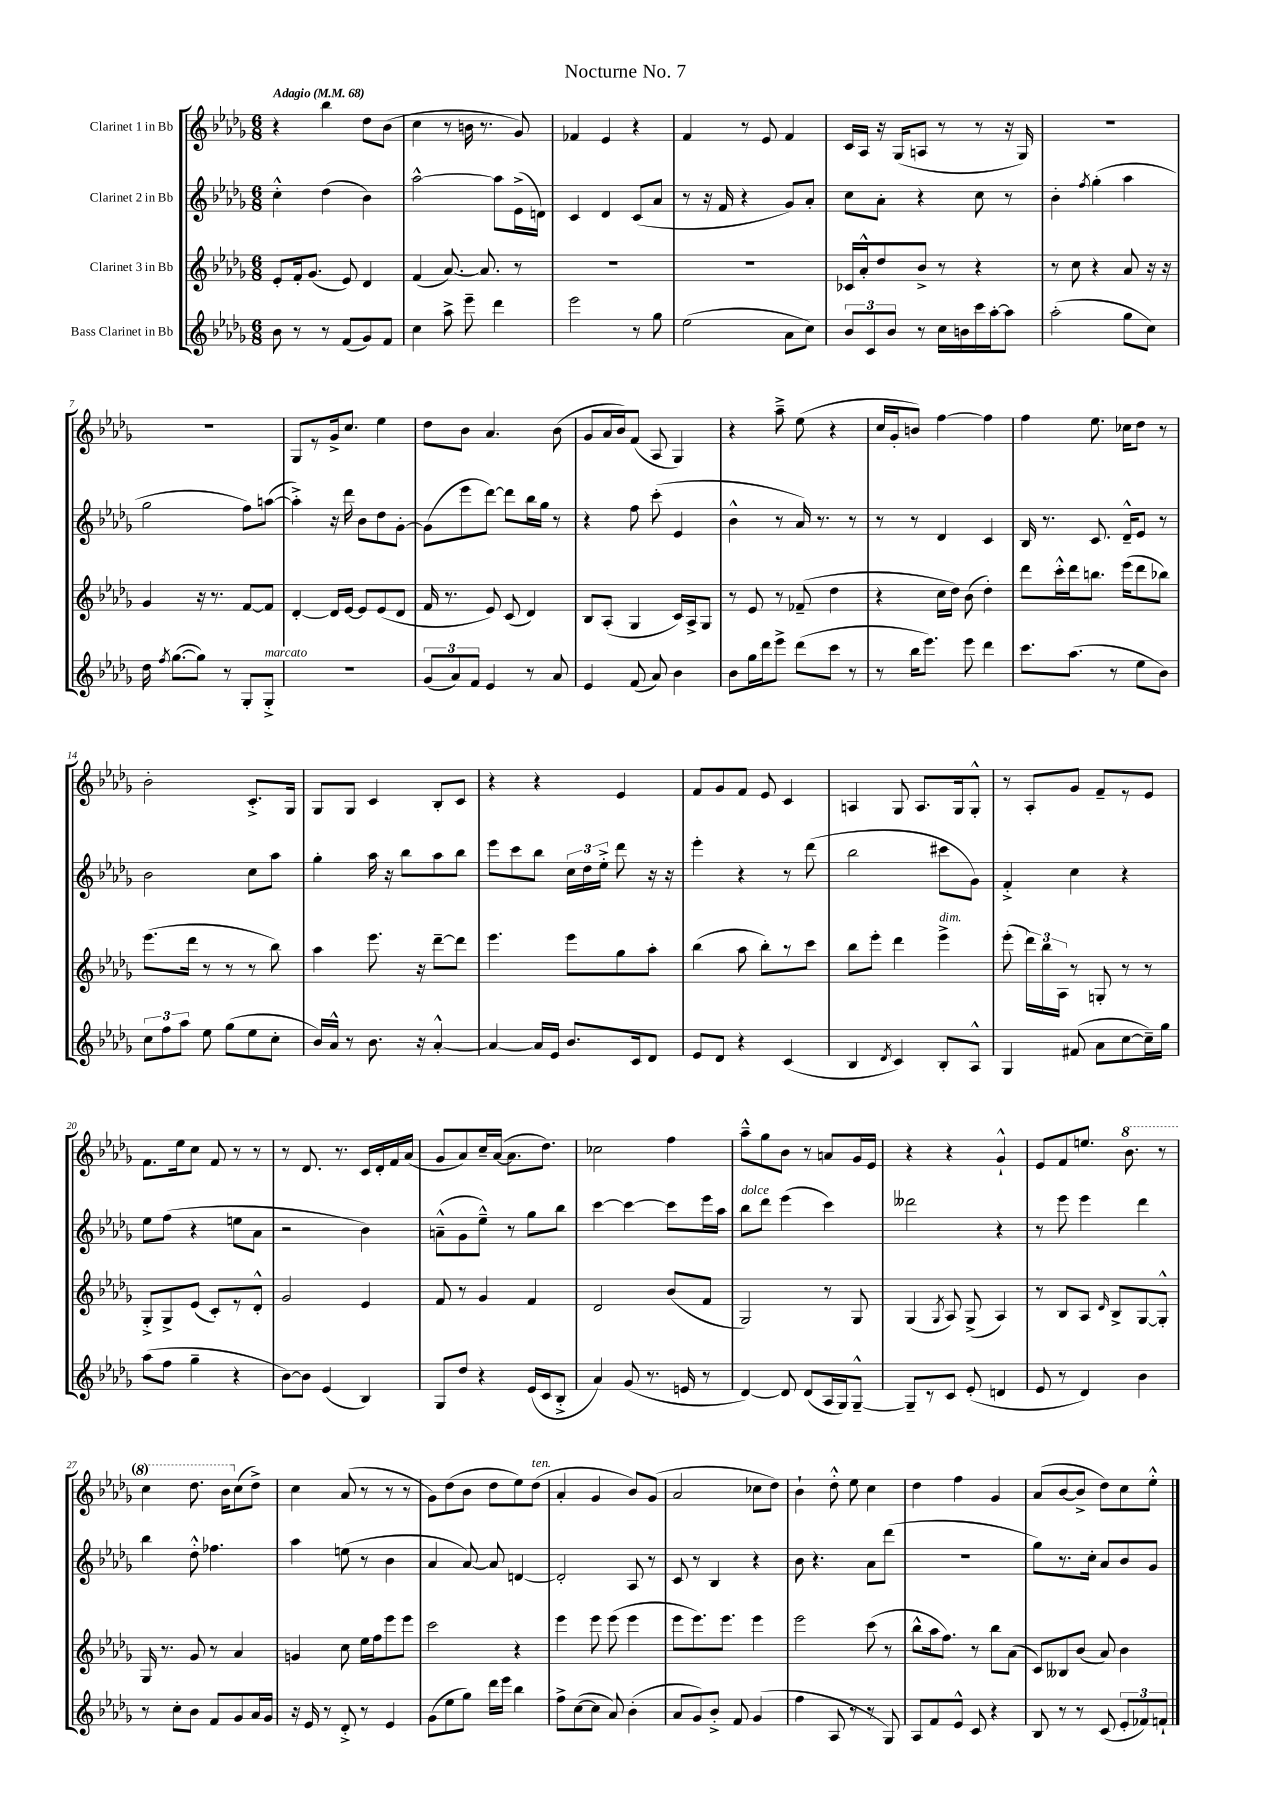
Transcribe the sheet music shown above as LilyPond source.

\header { title = "Nocturne No. 7" }
<<
\new StaffGroup <<
\new Staff = "s0" \with { instrumentName = "Clarinet 1 in Bb" } {
    \clef treble \key des \major \numericTimeSignature \time 6/8 \tempo "Adagio" 4 = 68
    \autoBeamOff r4 bes''4 des''8[ bes'8]( |
    c''4 r8 b'16 r8. ges'8) |
    fes'4 ees'4 r4 |
    f'4 r8 ees'8 f'4 |
    c'16[ aes16] r16 ges16[( a8] r8 r8 r16 ges16) |
    R2. |
    R2. |
    ges8[ r8 ges'16-> c''8.] ees''4 |
    des''8[ bes'8] aes'4. bes'8( |
    ges'8[ aes'16 bes'16) f'8]( aes8 ges4) |
    r4 aes''8---> ees''8( r4 |
    c''16[ ges'16-. b'8]) f''4~ f''4 |
    f''4 ees''8. ces''16[ des''8] r8 |
    bes'2-. c'8.[-.-> ges16] |
    ges8[ ges8] c'4 bes8[-. c'8] |
    r4 r4 ees'4 |
    f'8[ ges'8 f'8] ees'8 c'4 |
    a4 ges8 a8.[ ges16 ges8]-.-^ |
    r8 aes8[-. ges'8] f'8[-- r8 ees'8] |
    f'8.[ ees''16 c''8] f'8 r8 r8 |
    r8 des'8. r8. c'16[ des'16-. f'16 aes'16]( |
    ges'8[ aes'8) c''16-- aes'16]~( aes'8.[ des''8.]) |
    ces''2 f''4 |
    aes''8[---^ ges''8 bes'8] r8 a'8[ ges'16 ees'16] |
    r4 r4 ges'4-!-^ |
    ees'8[ f'8 e''8.] \ottava #1 bes''8. r8 |
    c'''4 des'''8. bes''16[ \ottava #0 c''8( des''8]->) |
    c''4 aes'8( r8 r8 r8 |
    ges'8[) des''8( bes'8] des''8[ ees''8) des''8]^\markup { \italic "ten." }( |
    aes'4-. ges'4 bes'8[) ges'8]( |
    aes'2 ces''8[ des''8]) |
    bes'4-! des''8-.-^ ees''8 c''4 |
    des''4 f''4 ges'4 |
    aes'8[( bes'8~ bes'8]-> des''8[) c''8 ees''8]-.-^ \bar "|." |
}
\new Staff = "s1" \with { instrumentName = "Clarinet 2 in Bb" } {
    \clef treble \key des \major \numericTimeSignature \time 6/8
    \autoBeamOff c''4-.-^ des''4( bes'4) |
    aes''2~-^ aes''8[ ees'16->( d'16]) |
    c'4 des'4 c'8[( aes'8] |
    r8 r16 f'16 r4 ges'8[) aes'8]-. |
    c''8[ aes'8]-. r4 c''8 r8 |
    bes'4-. \acciaccatura { f''8 } ges''4-.( aes''4 |
    ges''2 f''8[) a''8]~( |
    a''4-.->) r16 des'''16 bes'8[ des''8 ges'8]~-. |
    ges'8[( ees'''8 des'''8]~) des'''8[ bes''16 ges''16] r8 |
    r4 f''8 c'''8-.( ees'4 |
    bes'4-^ r8 aes'16) r8. r8 |
    r8 r8 des'4 c'4 |
    bes16 r8. c'8. des'16[---^ ees'8] r8 |
    bes'2 c''8[ aes''8] |
    ges''4-. aes''16 r16 bes''8[ aes''8 bes''8] |
    ees'''8[ c'''8 bes''8] \tuplet 3/2 { c''16[ des''16 ees''16]-.-> } des'''8 r16 r16 |
    ees'''4-. r4 r8 des'''8( |
    bes''2 cis'''8[ ges'8]) |
    f'4-.-> c''4 r4 |
    ees''8[ f''8]( r4 e''8[ aes'8] |
    r2 bes'4) |
    a'8[---^( ges'8 ees''8]---^) r8 ges''8[ bes''8] |
    c'''4~ c'''4~ c'''8[ ees'''16 aes''16] |
    bes''8[^\markup { \italic "dolce" } des'''8] ees'''4( c'''4) |
    deses'''2 r4 |
    r8 ees'''8 ees'''4 des'''4 |
    bes''4 des''8-.-^ fes''4. |
    aes''4 e''8( r8 bes'4 |
    aes'4 aes'8~) aes'8 d'4~ |
    d'2-. aes8 r8 |
    c'8 r8 bes4 r4 |
    bes'8 r4. aes'8[ des'''8]( |
    R2. |
    ges''8[) r8. c''16]-. aes'8[ bes'8 ges'8] \bar "|." |
}
\new Staff = "s2" \with { instrumentName = "Clarinet 3 in Bb" } {
    \clef treble \key des \major \numericTimeSignature \time 6/8
    \autoBeamOff ees'8[-. f'16-. ges'8.]( ees'8) des'4 |
    f'4( aes'8.~) aes'8. r8 |
    R2. |
    R2. |
    ces'16[ aes'16-.-^ des''8 bes'8]-> r8 r4 |
    r8 c''8 r4 aes'8 r16 r16 |
    ges'4 r16 r8. f'8[~ f'8] |
    des'4~-. des'16[ ees'16]~ ees'8[ ees'8( des'8] |
    f'16 r8. ees'8) c'8( des'4) |
    bes8[ aes8]-.( ges4 c'16[) aes16-> ges8] |
    r8 ees'8 r8 fes'8--( des''4 |
    r4 c''16[ des''16]) bes'8( des''4-.) |
    des'''8[ c'''16-.-^ des'''16 b''8.] ees'''16[( des'''8 bes''8]) |
    ees'''8.[( des'''16] r8 r8 r8 bes''8) |
    aes''4 ees'''8. r16 des'''8[~-- des'''8] |
    ees'''4. ees'''8[ ges''8 aes''8]-. |
    bes''4( aes''8 bes''8[-.) r8 c'''8] |
    bes''8[ ees'''8]-. des'''4 ees'''4->^\markup { \italic "dim." } |
    ees'''8-.( \tuplet 3/2 { des'''16[) bes''16 aes16] } r8 g8-. r8 r8 |
    ges8[-.-> ges8-> ees'8]( c'8[-.) r8 des'8]-.-^ |
    ges'2 ees'4 |
    f'8 r8 ges'4 f'4 |
    des'2 bes'8[( f'8] |
    ges2) r8 ges8 |
    ges4( \acciaccatura { ges8 } aes8) ges8->( aes4) |
    r8 bes8[ aes8] \grace { des'16 } bes8[-> ges8~ ges8]-.-^ |
    ges16 r8. ges'8 r8 aes'4 |
    g'4 c''8 ees''16[ f''16 ees'''8 ees'''8] |
    c'''2 r4 |
    ees'''4 ees'''8 ees'''8( ees'''4 |
    ees'''8[ ees'''8.) ees'''8.] ees'''4 |
    ees'''2 c'''8( r8 |
    bes''8[-^ aes''16 f''8.]) r8 bes''8[ aes'8]( |
    c'8[) beses8 bes'8]( aes'8) bes'4 \bar "|." |
}
\new Staff = "s3" \with { instrumentName = "Bass Clarinet in Bb" } {
    \clef treble \key des \major \numericTimeSignature \time 6/8
    \autoBeamOff bes'8 r8 r8 f'8[( ges'8) f'8] |
    c''4 aes''8-> ees'''8-- des'''4 |
    ees'''2 r8 ges''8 |
    ees''2( aes'8[ c''8]) |
    \tuplet 3/2 { bes'8[ c'8 bes'8] } r8 c''16[ b'16 c'''16 aes''16~-. aes''8] |
    aes''2-.( ges''8[ c''8]) |
    des''16 \acciaccatura { f''8 } ges''8.[~( ges''8]) r8 ges8[-. ges8]-.->^\markup { \italic "marcato" } |
    R2. |
    \tuplet 3/2 { ges'8[( aes'8) f'8] } ees'4 r8 aes'8 |
    ees'4 f'8( aes'8) bes'4 |
    bes'8[ ges''16 des'''16 ees'''8]-> des'''8[( c'''8] r8 |
    r8 bes''16[ ees'''8.]) ees'''8 des'''4 |
    c'''8.[ aes''8.]( r8 ees''8[ bes'8]) |
    \tuplet 3/2 { c''8[ f''8 aes''8] } ees''8 ges''8[( ees''8 c''8]-. |
    bes'16[) aes'16]-^ r8 bes'8. r16 aes'4~-.-^ |
    aes'4~ aes'16[ ees'16] bes'8.[ c'16 des'8] |
    ees'8[ des'8] r4 c'4( |
    bes4 \acciaccatura { des'8 } c'4) bes8[-. aes8]-^ |
    ges4 fis'8( aes'8[ c''8~ c''16--) ges''16] |
    aes''8[( f''8] ges''4-- r4 |
    bes'8[~) bes'8] ees'4( bes4) |
    ges8[ des''8] r4 ees'16[( c'16 bes8]-.-> |
    aes'4) ges'8( r8. e'16 r8 |
    des'4~) des'8 des'8[( aes16 ges16) ges8]~---^ |
    ges8[-- r8 c'8] ees'8-.( d'4 |
    ees'8 r8 des'4) bes'4 |
    r8 c''8[-. bes'8] f'8[ ges'8 aes'16 ges'16] |
    r16 ees'16 r8 des'8-.-> r8 ees'4 |
    ges'8[( ees''8 ges''8]) des'''16[ ees'''16] bes''4 |
    f''8[-> c''8~( c''8] aes'8) bes'4-.( |
    aes'8[ ges'8) bes'8]-.-> f'8 ges'4( |
    f''4 aes8 r8 r8 ges8) |
    aes8[ f'8 ees'8]-^ c'8 r4 |
    bes8 r8 r8 c'8( \tuplet 3/2 { ees'8[-. fes'8) f'8]-! } \bar "|." |
}
>>
>>
